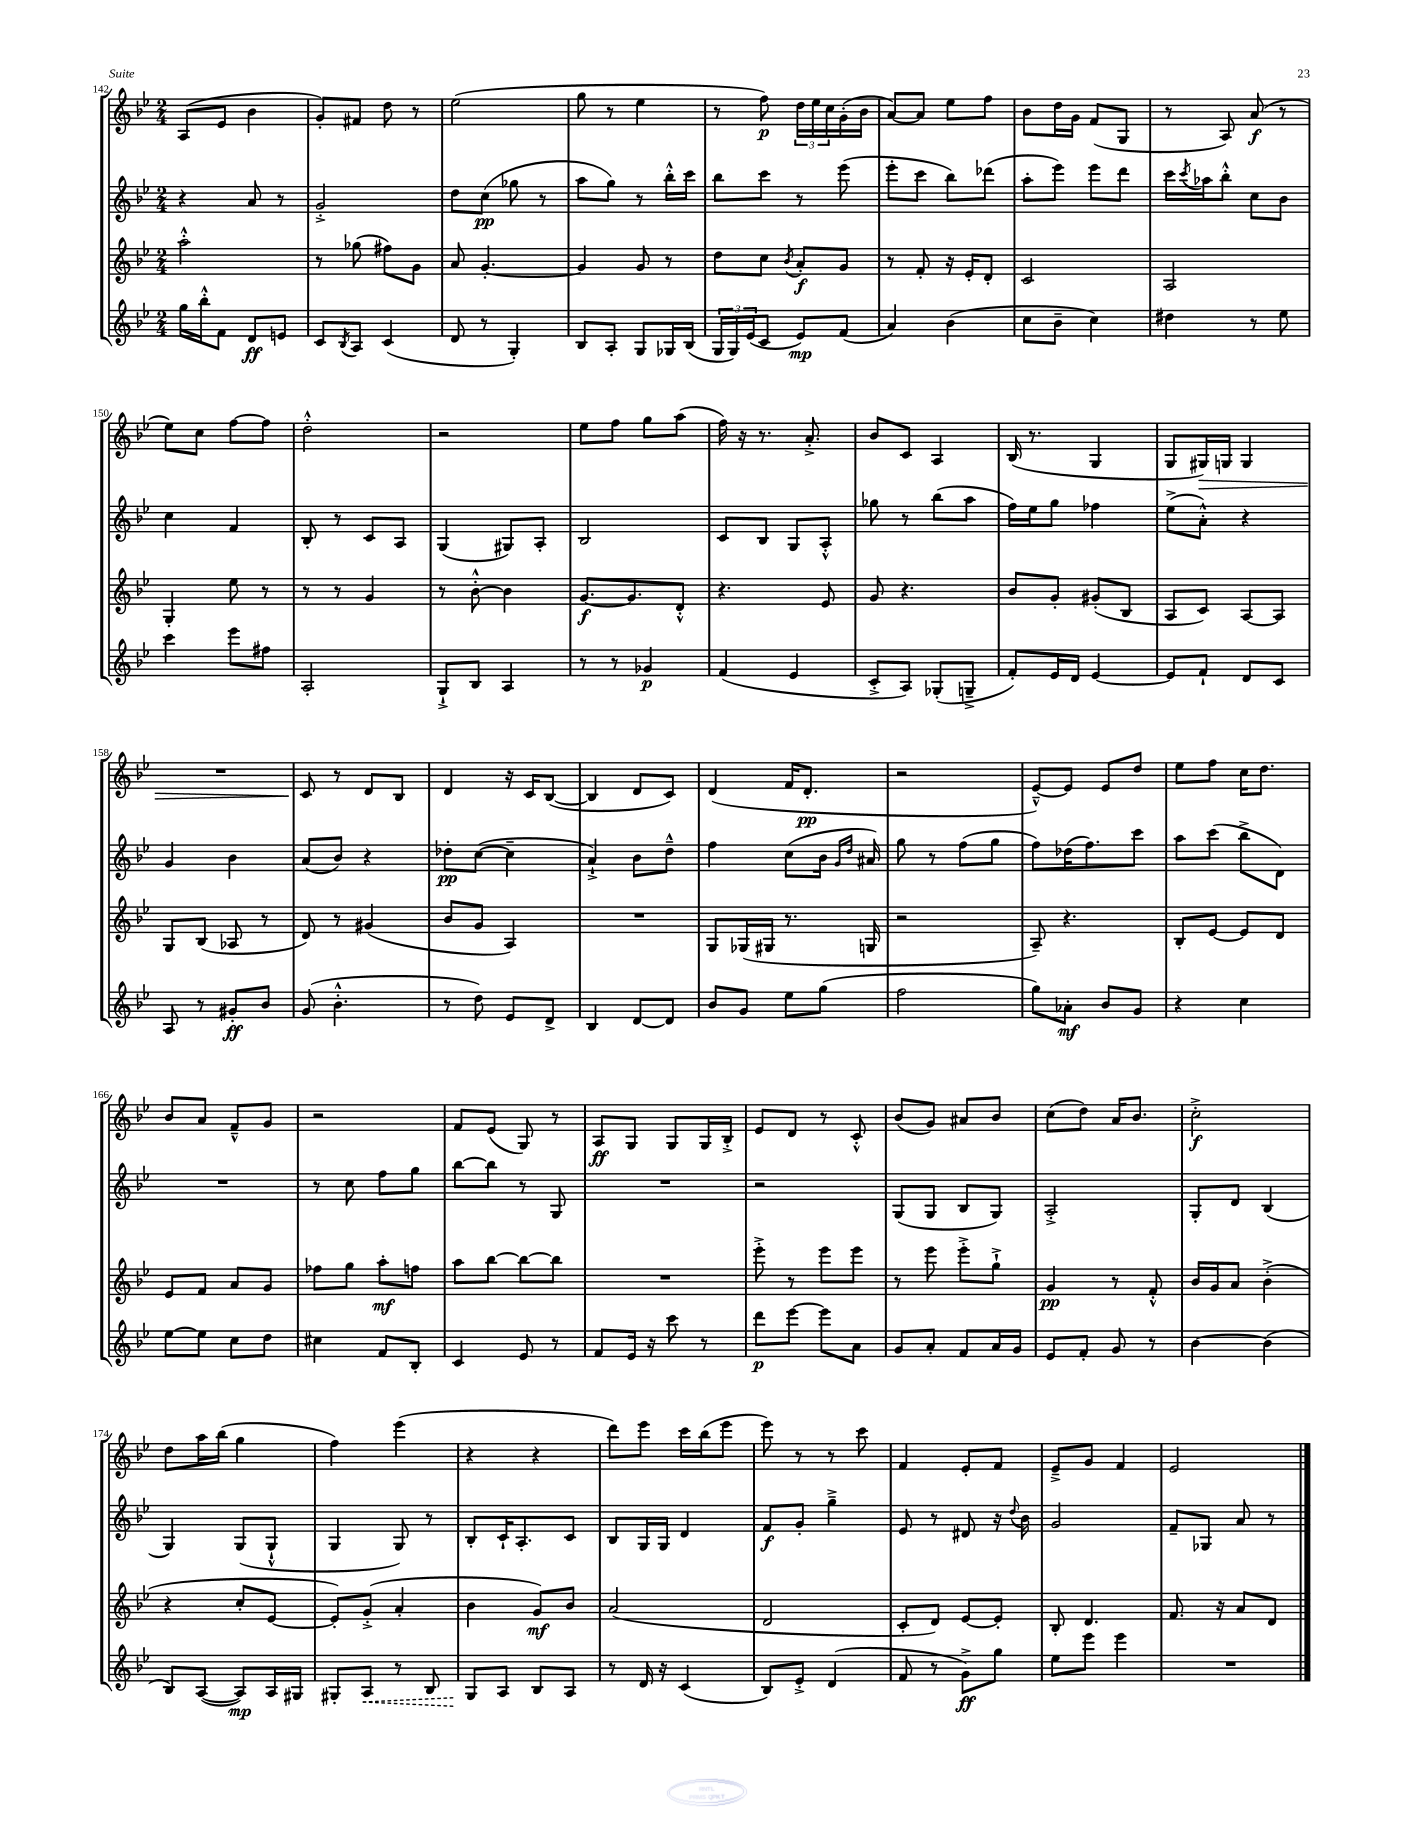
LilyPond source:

<<
\new StaffGroup <<
\new Staff = "s0" {
    \clef treble \key bes \major \numericTimeSignature \time 2/4
    a8( ees'8 bes'4 |
    g'8-.) fis'8 d''8 r8 |
    ees''2( |
    g''8 r8 ees''4 |
    r8 f''8\p) \tuplet 3/2 { d''16 ees''16 c''16 } g'16-.( bes'16 |
    a'8~) a'8 ees''8 f''8 |
    bes'8 d''16 g'16 f'8( g8 |
    r8 a8) a'8\f( r8 |
    ees''8) c''8 f''8~ f''8 |
    d''2-.-^ |
    r2 |
    ees''8 f''8 g''8 a''8( |
    f''16) r16 r8. a'8.-.-> |
    bes'8 c'8 a4 |
    bes16( r8. g4 |
    g8 gis16\>) g16 g4 |
    R2 |
    c'8\! r8 d'8 bes8 |
    d'4 r16 c'16 bes8~( |
    bes4 d'8 c'8) |
    d'4( f'16 d'8.-.\pp |
    r2 |
    ees'8~---^) ees'8 ees'8 d''8 |
    ees''8 f''8 c''16 d''8. |
    bes'8 a'8 f'8---^ g'8 |
    r2 |
    f'8 ees'8( g8) r8 |
    a8\ff g8 g8 g16 bes16-.-> |
    ees'8 d'8 r8 c'8-.-^ |
    bes'8( g'8) ais'8 bes'8 |
    c''8( d''8) a'16 bes'8. |
    c''2-.->\f |
    d''8 a''16 bes''16( g''4 |
    f''4) ees'''4( |
    r4 r4 |
    d'''8) ees'''8 c'''16 bes''16( ees'''8 |
    ees'''8) r8 r8 c'''8 |
    f'4 ees'8-. f'8 |
    ees'8---> g'8 f'4 |
    ees'2 \bar "|." |
}
\new Staff = "s1" {
    \clef treble \key bes \major \numericTimeSignature \time 2/4
    r4 a'8 r8 |
    g'2-.-> |
    d''8 c''8\pp( ges''8 r8 |
    a''8 g''8) r8 bes''16-.-^ c'''16 |
    bes''8 c'''8 r8 ees'''8( |
    ees'''8-. c'''8 bes''8) des'''8( |
    a''8-. ees'''8) ees'''8 d'''8 |
    c'''16 \acciaccatura { c'''8 } aes''16 bes''8-.-^ c''8 bes'8 |
    c''4 f'4 |
    bes8-. r8 c'8 a8 |
    g4( gis8) a8-. |
    bes2 |
    c'8 bes8 g8 a8-.-^ |
    ges''8 r8 bes''8( a''8 |
    f''16) ees''16 g''8 fes''4 |
    ees''8->( a'8-.-^) r4 |
    g'4 bes'4 |
    a'8( bes'8) r4 |
    des''8-.\pp c''8~( c''4-- |
    a'4-!->) bes'8 d''8---^ |
    f''4 c''8( bes'16 \grace { g'16 d''16 } ais'16) |
    g''8 r8 f''8( g''8 |
    f''8) des''16( f''8.) c'''8 |
    a''8 c'''8( bes''8-> d'8) |
    R2 |
    r8 c''8 f''8 g''8 |
    bes''8~ bes''8 r8 g8 |
    R2 |
    r2 |
    g8( g8 bes8 g8) |
    a2-.-> |
    g8-. d'8 bes4( |
    g4) g8( g8-!-^ |
    g4 g8) r8 |
    bes8-. c'16-! a8.-. c'8 |
    bes8 g16 g16 d'4 |
    f'8\f g'8-. g''4---> |
    ees'8 r8 dis'8 r16 \appoggiatura { d''8 } bes'16 |
    g'2 |
    f'8-- ges8 a'8 r8 \bar "|." |
}
\new Staff = "s2" {
    \clef treble \key bes \major \numericTimeSignature \time 2/4
    a''2-.-^ |
    r8 ges''8( fis''8) g'8 |
    a'8 g'4.~-. |
    g'4 g'8 r8 |
    d''8 c''8 \acciaccatura { bes'8 } a'8-.\f g'8 |
    r8 f'8-. r16 ees'16-. d'8-. |
    c'2 |
    a2 |
    g4-. ees''8 r8 |
    r8 r8 g'4 |
    r8 bes'8~-.-^ bes'4 |
    g'8.~\f g'8. d'8-.-^ |
    r4. ees'8 |
    g'8 r4. |
    bes'8 g'8-. gis'8-.( bes8 |
    a8 c'8) a8~ a8 |
    g8 bes8( aes8 r8 |
    d'8) r8 gis'4( |
    bes'8 g'8 a4) |
    R2 |
    g8 ges16( gis16 r8. g16 |
    r2 |
    a8--) r4. |
    bes8-. ees'8~ ees'8 d'8 |
    ees'8 f'8 a'8 g'8 |
    fes''8 g''8 a''8-.\mf f''8 |
    a''8 bes''8~ bes''8~ bes''8 |
    R2 |
    ees'''8-.-> r8 ees'''8 ees'''8 |
    r8 ees'''8 ees'''8-.-> g''8-!-> |
    g'4\pp r8 f'8-.-^ |
    bes'16 g'16 a'8 bes'4-.->( |
    r4 c''8-. ees'8~ |
    ees'8-.) g'8-.->( a'4-. |
    bes'4 g'8\mf) bes'8 |
    a'2( |
    d'2 |
    c'8-. d'8) ees'8~ ees'8-. |
    bes8-. d'4. |
    f'8. r16 a'8 d'8 \bar "|." |
}
\new Staff = "s3" {
    \clef treble \key bes \major \numericTimeSignature \time 2/4
    g''16 bes''16-.-^ f'8 d'8\ff e'8 |
    c'8 \acciaccatura { bes8 } a8 c'4( |
    d'8 r8 g4-.) |
    bes8 a8-. g8 ges16 bes16( |
    \tuplet 3/2 { g16 g16) ees'16( } c'8 ees'8\mp) f'8( |
    a'4) bes'4( |
    c''8 bes'8-- c''4) |
    dis''4 r8 ees''8 |
    c'''4 ees'''8 fis''8 |
    a2-. |
    g8-!-> bes8 a4 |
    r8 r8 ges'4\p |
    f'4( ees'4 |
    c'8-.-> a8) ges8-.( g8---> |
    f'8-.) ees'16 d'16 ees'4~ |
    ees'8 f'8-! d'8 c'8 |
    a8 r8 gis'8-.\ff bes'8 |
    g'8( bes'4.-.-^ |
    r8 d''8) ees'8 d'8-> |
    bes4 d'8~ d'8 |
    bes'8 g'8 ees''8 g''8( |
    f''2 |
    g''8) aes'8-.\mf bes'8 g'8 |
    r4 c''4 |
    ees''8~ ees''8 c''8 d''8 |
    cis''4 f'8 bes8-. |
    c'4 ees'8 r8 |
    f'8 ees'16 r16 c'''8 r8 |
    d'''8\p ees'''8~ ees'''8 a'8 |
    g'8 a'8-. f'8 a'16 g'16 |
    ees'8 f'8-. g'8 r8 |
    bes'4~ bes'4( |
    bes8) a8~( a8\mp) a16 gis16 |
    gis8-. \once \override Hairpin.style = #'dashed-line a8\< r8 bes8 |
    g8\! a8 bes8 a8 |
    r8 d'16 r16 c'4( |
    bes8) ees'8-.-> d'4( |
    f'8 r8 g'8->\ff) g''8 |
    ees''8 ees'''8 ees'''4 |
    R2 \bar "|." |
}
>>
>>
\layout { \context { \Score currentBarNumber = #142 } }
